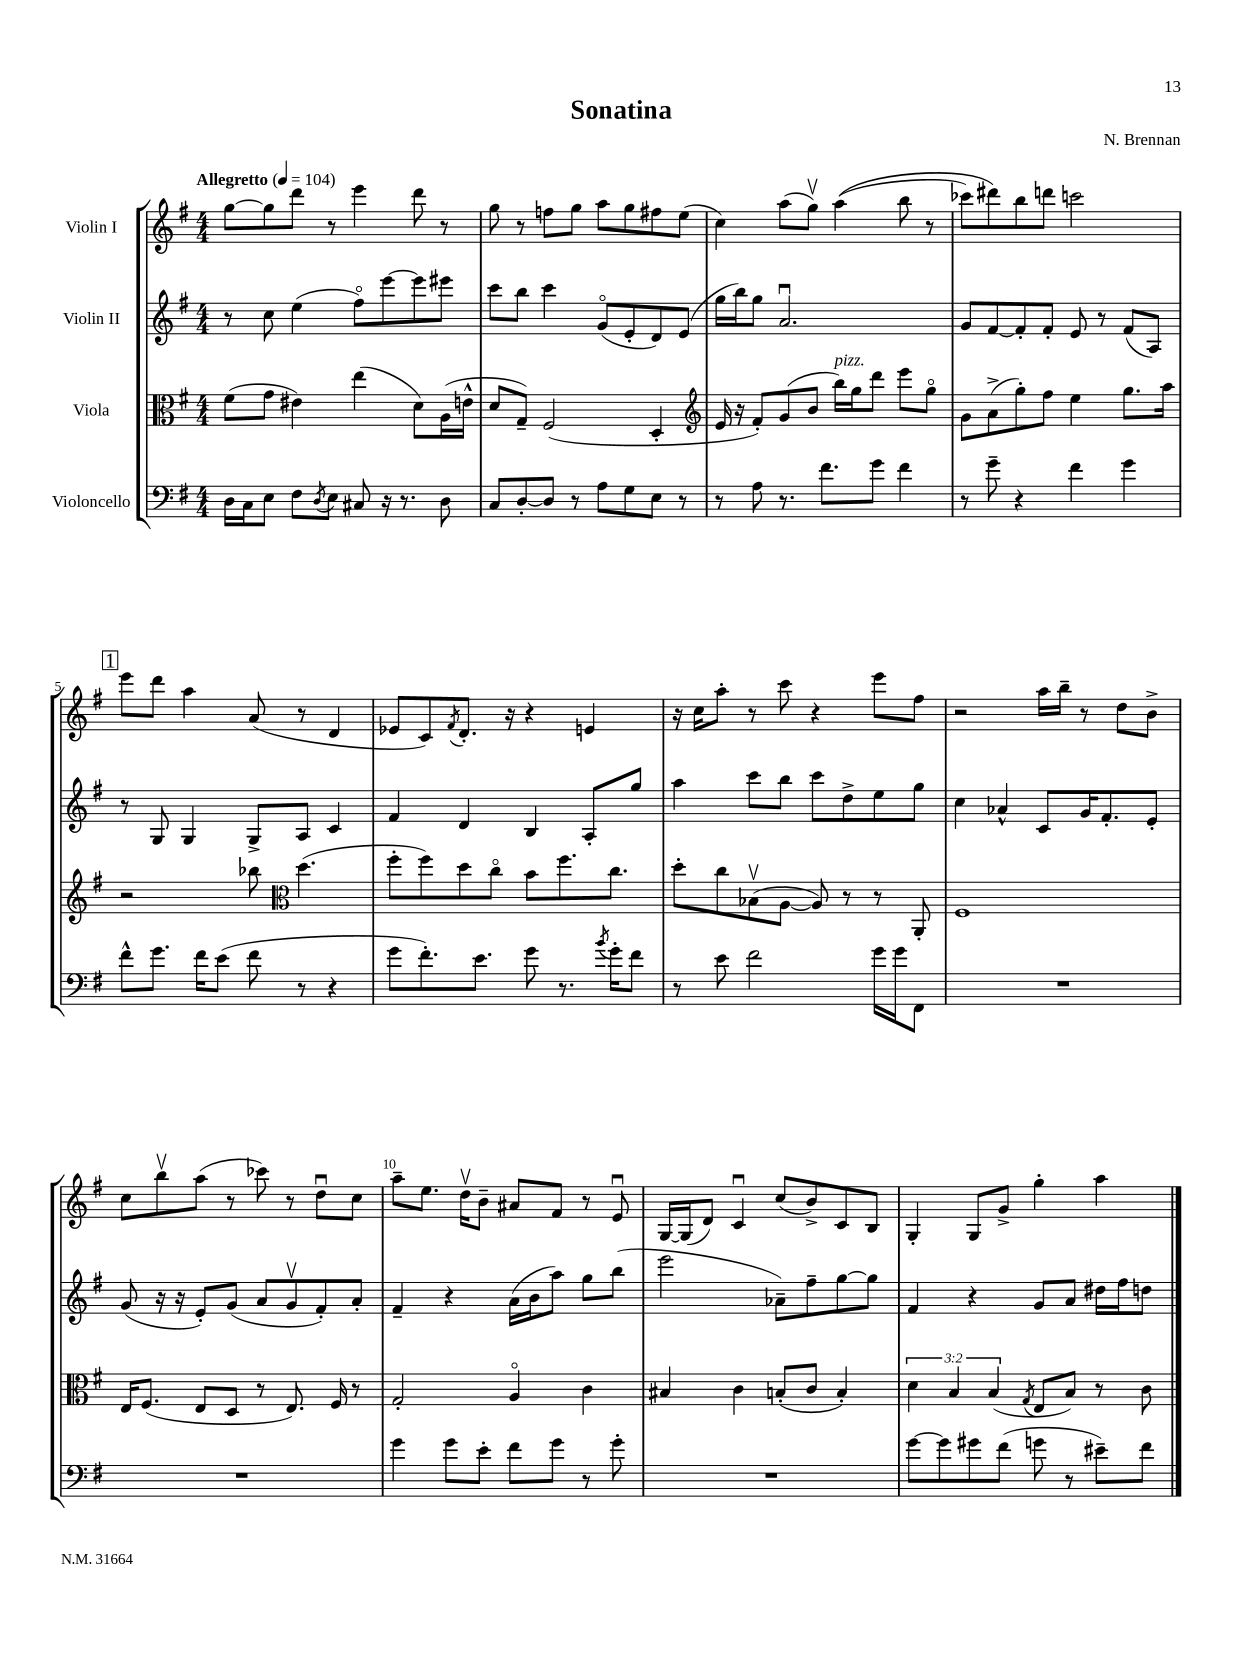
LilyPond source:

\header { title = "Sonatina" composer = "N. Brennan" }
<<
\new StaffGroup <<
\new Staff = "s0" \with { instrumentName = "Violin I" } {
    \clef treble \key g \major \numericTimeSignature \time 4/4 \tempo "Allegretto" 4 = 104
    g''8~ g''8 d'''8 r8 e'''4 d'''8 r8 |
    g''8 r8 f''8 g''8 a''8 g''8 fis''8 e''8( |
    c''4) a''8( g''8\upbow) a''4(\( b''8 r8 |
    ces'''8) dis'''8\) b''8 d'''8 c'''2 |
    \mark \markup { \box "1" } e'''8 d'''8 a''4 a'8( r8 d'4 |
    ees'8 c'8) \acciaccatura { fis'8 } d'8.-. r16 r4 e'4 |
    r16 c''16 a''8-. r8 c'''8 r4 e'''8 fis''8 |
    r2 a''16 b''16-- r8 d''8 b'8-> |
    c''8 b''8\upbow a''8( r8 ces'''8) r8 d''8\downbow c''8 |
    a''8-- e''8. d''16\upbow b'8-- ais'8 fis'8 r8 e'8\downbow |
    g16~ g16( d'8) c'4\downbow c''8( b'8->) c'8 b8 |
    g4-. g8 g'8-> g''4-. a''4 \bar "|." |
}
\new Staff = "s1" \with { instrumentName = "Violin II" } {
    \clef treble \key g \major \numericTimeSignature \time 4/4
    r8 c''8 e''4( fis''8\flageolet) e'''8~ e'''8 eis'''8 |
    c'''8 b''8 c'''4 g'8\flageolet( e'8-. d'8) e'8( |
    g''16 b''16) g''8 a'2.\downbow |
    g'8 fis'8~ fis'8-. fis'8-. e'8 r8 fis'8( a8) |
    \mark \markup { \box "1" } r8 g8 g4 g8-> a8 c'4 |
    fis'4 d'4 b4 a8-. g''8 |
    a''4 c'''8 b''8 c'''8 d''8-> e''8 g''8 |
    c''4 aes'4-^ c'8 g'16 fis'8.-. e'8-. |
    g'8( r16 r16 e'8-.) g'8( a'8 g'8\upbow fis'8-.) a'8-. |
    fis'4-- r4 a'16( b'16 a''8) g''8 b''8( |
    e'''2 aes'8--) fis''8-- g''8~ g''8 |
    fis'4 r4 g'8 a'8 dis''16 fis''16 d''8 \bar "|." |
}
\new Staff = "s2" \with { instrumentName = "Viola" } {
    \clef alto \key g \major \numericTimeSignature \time 4/4 \override Staff.TupletNumber.text = #tuplet-number::calc-fraction-text
    fis'8( g'8 eis'4) e''4( d'8) a16( e'16-^ |
    d'8 g8--) fis2( d4-. |
    \clef treble e'16 r16 fis'8-.) g'8( b'8 b''16^\markup { \italic "pizz." }) g''16 d'''8 e'''8 g''8\flageolet |
    g'8 a'8->( g''8-.) fis''8 e''4 g''8. a''16 |
    \mark \markup { \box "1" } r2 bes''8 \clef alto d''4.( |
    fis''8-. fis''8) d''8 c''8\flageolet b'8 fis''8. c''8. |
    d''8-. c''8 bes8\upbow( a8~ a8) r8 r8 a,8-. |
    fis1 |
    e16 fis8.( e8 d8 r8 e8.) fis16 r8 |
    g2-. a4\flageolet c'4 |
    bis4 c'4 b8-.( c'8 b4-.) |
    \tuplet 3/2 { d'4 b4 b4( } \acciaccatura { g8 } e8 b8) r8 c'8 \bar "|." |
}
\new Staff = "s3" \with { instrumentName = "Violoncello" } {
    \clef bass \key g \major \numericTimeSignature \time 4/4
    d16 c16 e8 fis8 \acciaccatura { d8 } e8 cis8 r16 r8. d8 |
    c8 d8~-. d8 r8 a8 g8 e8 r8 |
    r8 a8 r8. fis'8. g'8 fis'4 |
    r8 g'8-- r4 fis'4 g'4 |
    \mark \markup { \box "1" } fis'8-^ g'8. fis'16 e'8( fis'8 r8 r4 |
    g'8 fis'8.-.) e'8. g'8 r8. \acciaccatura { b'8 } g'16-. fis'8 |
    r8 e'8 fis'2 g'16 g'16 fis,8 |
    R1 |
    R1 |
    g'4 g'8 e'8-. fis'8 g'8 r8 g'8-. |
    R1 |
    g'8~ g'8 gis'8 fis'8( g'8 r8 eis'8--) fis'8 \bar "|." |
}
>>
>>
\layout { \context { \Score \override BarNumber.break-visibility = ##(#f #t #t) barNumberVisibility = #(every-nth-bar-number-visible 5) } }
